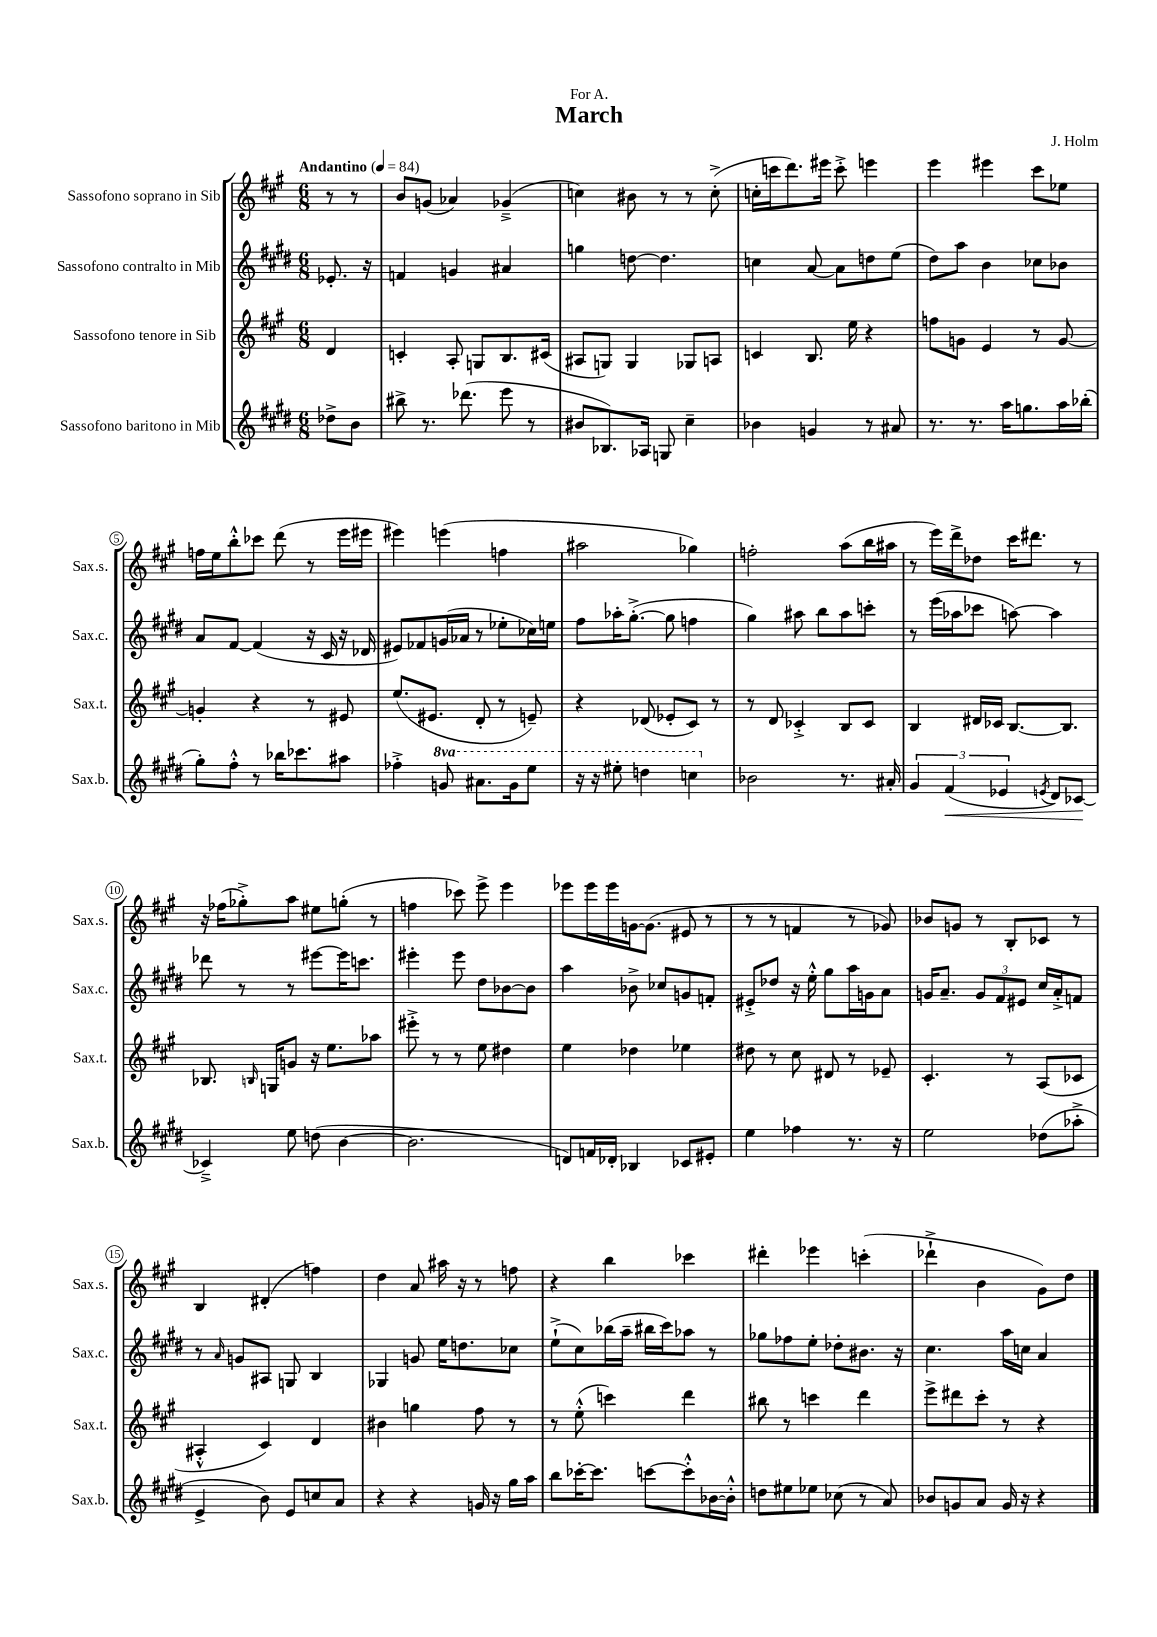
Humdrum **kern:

**kern	**kern	**kern	**kern
*staff4	*staff3	*staff2	*staff1
*clefG2	*clefG2	*clefG2	*clefG2
*k[f#c#g#d#]	*k[f#c#g#]	*k[f#c#g#d#]	*k[f#c#g#]
*M6/8	*M6/8	*M6/8	*M6/8
*MM84	*MM84	*MM84	*MM84
8dd-^\L	4d/	8.e-'/	8r
8b\J	.	.	8r
.	.	16r	.
=	=	=	=
8bb#^\	4c'/	4f/	8b/L
8.r	.	.	(8g/J
.	8A'/	4g/	4a-/)
(8.ddd-\	.	.	.
.	8G/L	.	.
8eee\	8.B/	4a#/	(4g-~^/
8r	.	.	.
.	(16c#/Jk	.	.
=	=	=	=
8b#/L	8A#/L	4gg\	4cc\)
8.B-/)	8G/J)	.	.
.	4G/	[8dd\	8b#\
16A-/Jk	.	.	.
8G/	.	4.dd\]	8r
4cc#~\	8G-/L	.	8r
.	8A/J	.	(8cc'^\
=	=	=	=
4b-\	4c/	4cc\	16cc'\LL
.	.	.	16ccc\J
.	.	.	8.ddd\)
4g/	8.B/	[8a/	.
.	.	.	16eee#\Jk
.	.	8a\]L	8ccc'^\
.	16ee\	.	.
8r	4r	8dd\	4eee\
8a#/	.	(8ee\J	.
=	=	=	=
8.r	8ff\L	8dd#\L)	4eee\
.	8g\J	8aa\J	.
8.r	.	.	.
.	4e/	4b\	4eee#\
16aa\LK	.	.	.
8.gg\	.	.	.
.	8r	8cc-\L	8ccc#\L
16aa\L	[8g/	8b-\J	8ee-\J
(16bb-'\JJ	.	.	.
=	=	=	=
8gg#'\L)	4g'/]	8a/L	16ff\LL
.	.	.	16ee\J
8ff#'^^\J	.	[8f#/J	8bb'^^\
8r	4r	(4f#/]	8ccc-\J
16bb-\LK	.	.	(8ddd\
8.ccc-\	.	.	.
.	8r	16r	8r
.	.	16c#/	.
8aa#\J	8e#/	16r	16eee\LL
.	.	16d-/	16eee#\JJ
=	=	=	=
4ff-'^\	(8.ee/L	8e#/L)	4eee#\)
.	.	8f-/	.
.	8.e#/J	.	.
8gg/	.	(16g/L	(4eee\
.	.	16a-/JJ	.
8.aa#\L	8d'/	8r	.
.	8r	8ee-'\L	4ff\
16gg\k	.	.	.
8eee\J	8e~/)	16cc-\L)	.
.	.	16ee\JJ	.
=	=	=	=
16r	4r	8ff#\L	2aa#\
16r	.	.	.
8eee#'\	.	16aa-'\K	.
.	.	([8.gg#'^\J	.
4ddd\	(8d-/	.	.
.	8e-'/L	8gg#\]	.
4ccc\	8c#/J)	4ff\	4gg-\)
.	8r	.	.
=	=	=	=
2b-\	8r	4gg#\)	2ff'\
.	8d/	.	.
.	4c-'^/	8aa#\	.
.	.	8bb\L	.
8.r	8B/L	8aa#\	(8aa\L
.	8c-/J	8ccc'\J	16bb\L
16a#'/	.	.	16aa#\JJ
=	=	=	=
6g#/	4B/	8r	8r
.	.	(16eee\LL	16eee\LL)
(6f#/	.	.	.
.	.	16aa-\J	16ddd^\J
.	16d#/LL	8ccc-\J	8dd-\J
.	16c-/JJ	.	.
6e-/	.	.	.
.	[8.B/L	[8aa\)	16ccc#\LK
.	.	.	8.ddd#\J
8qe/	.	.	.
8d#/L)	.	4aa\]	.
.	8.B/]J	.	.
[8c-/J	.	.	8r
=	=	=	=
4c-~^/]	8.B-/	8ddd-\	16r
.	.	.	(16ff-\LK
.	.	8r	8gg-'^\)
.	16qqB/	.	.
.	16G/LK	.	.
8ee\	8g/J	8r	8aa\J
(8dd\	16r	[8eee#\L	8ee#\L
.	8.ee\L	.	.
[4b\	.	16eee#\]K	(8gg'\J
.	.	8.ccc\J	.
.	8aa-\J	.	8r
=	=	=	=
2.b\]	8eee#'^\	4eee#'\	4ff\
.	8r	.	.
.	8r	8eee#\	8ccc-\)
.	8ee\	8dd#\L	8eee^\
.	4dd#\	[8b-\	4eee\
.	.	8b-\]J	.
=	=	=	=
8d/L)	4ee\	4aa\	8eee-\L
16f/L	.	.	16eee-\L
16d-'/JJ	.	.	16eee-\
4B-/	4dd-\	8b-^\	[16g\J
.	.	.	(8.g\]J
.	.	8cc-/L	.
8c-/L	4ee-\	8g/	8e#/
8e#'/J	.	8f'/J	8r
=	=	=	=
4ee\	8dd#\	8e#'^/L	8r
.	8r	8dd-/J	8r
4ff-\	8cc#\	16r	4f/
.	.	16ee'^^\	.
.	8d#/	8gg#\L	.
8.r	8r	16aa\L	8r
.	.	16g\J	.
.	8e-~/	8a\J	8g-/)
16r	.	.	.
=	=	=	=
2ee\	4.c#'/	16g/LK	8b-/L
.	.	8.a~/J	.
.	.	.	8g/J
.	.	12g/L	8r
.	.	12f#/	.
.	8r	.	8B'/L
.	.	12e#/J	.
(8dd-\L	(8A/L	16cc#/LL	8c-/J
.	.	16a'^/J	.
8aa-'^\J	8c-/J	8f/J	8r
=	=	=	=
4e^/	4A#'^^/	8r	4B/
.	.	16qqa/	.
.	.	8g/L	.
8b\)	4c#/)	8A#/J	(4d#'/
8e/L	.	8G/	.
8cc/	4d/	4B/	4ff\)
8a/J	.	.	.
=	=	=	=
4r	4b#\	4G-/	4dd\
4r	4gg\	8g/	8a/
.	.	16ee\LK	16aa#\
.	.	8.dd\	16r
16g/	8ff#\	.	8r
16r	.	.	.
16gg#\LL	8r	8cc-\J	8ff\
16aa\JJ	.	.	.
=	=	=	=
8bb\L	8r	(8ee`^\L	4r
[16ccc-'\K	(8ee'^^\	8cc#\)	.
8.ccc-\]J	.	.	.
.	4ccc\)	(16bb-\L	4bb\
.	.	16aa~\JJ	.
[8ccc\L	.	16bb#\LL	.
.	.	16ccc#\J)	.
8ccc'^^\]	4ddd\	8aa-\J	4ccc-\
[16b-\L	.	8r	.
16b-'^^\]JJ	.	.	.
=	=	=	=
8dd\L	8bb#\	8gg-\L	4ddd#'\
8ee#\	8r	8ff-\	.
8ee-\J	4ccc\	8ee'\J	4eee-\
(8cc-\	.	8dd-'\L	.
8r	4ddd\	8.b#\J	(4ccc'\
8a/)	.	.	.
.	.	16r	.
=	=	=	=
8b-/L	8eee^\L	4.cc#\	4ddd-`^\
8g/	8ddd#\	.	.
8a/J	8ccc#'\J	.	4b\
16g/	8r	16aa\LL	.
16r	.	16cc\JJ	.
4r	4r	4a/	8g#\L)
.	.	.	8dd\J
==	==	==	==
*-	*-	*-	*-
